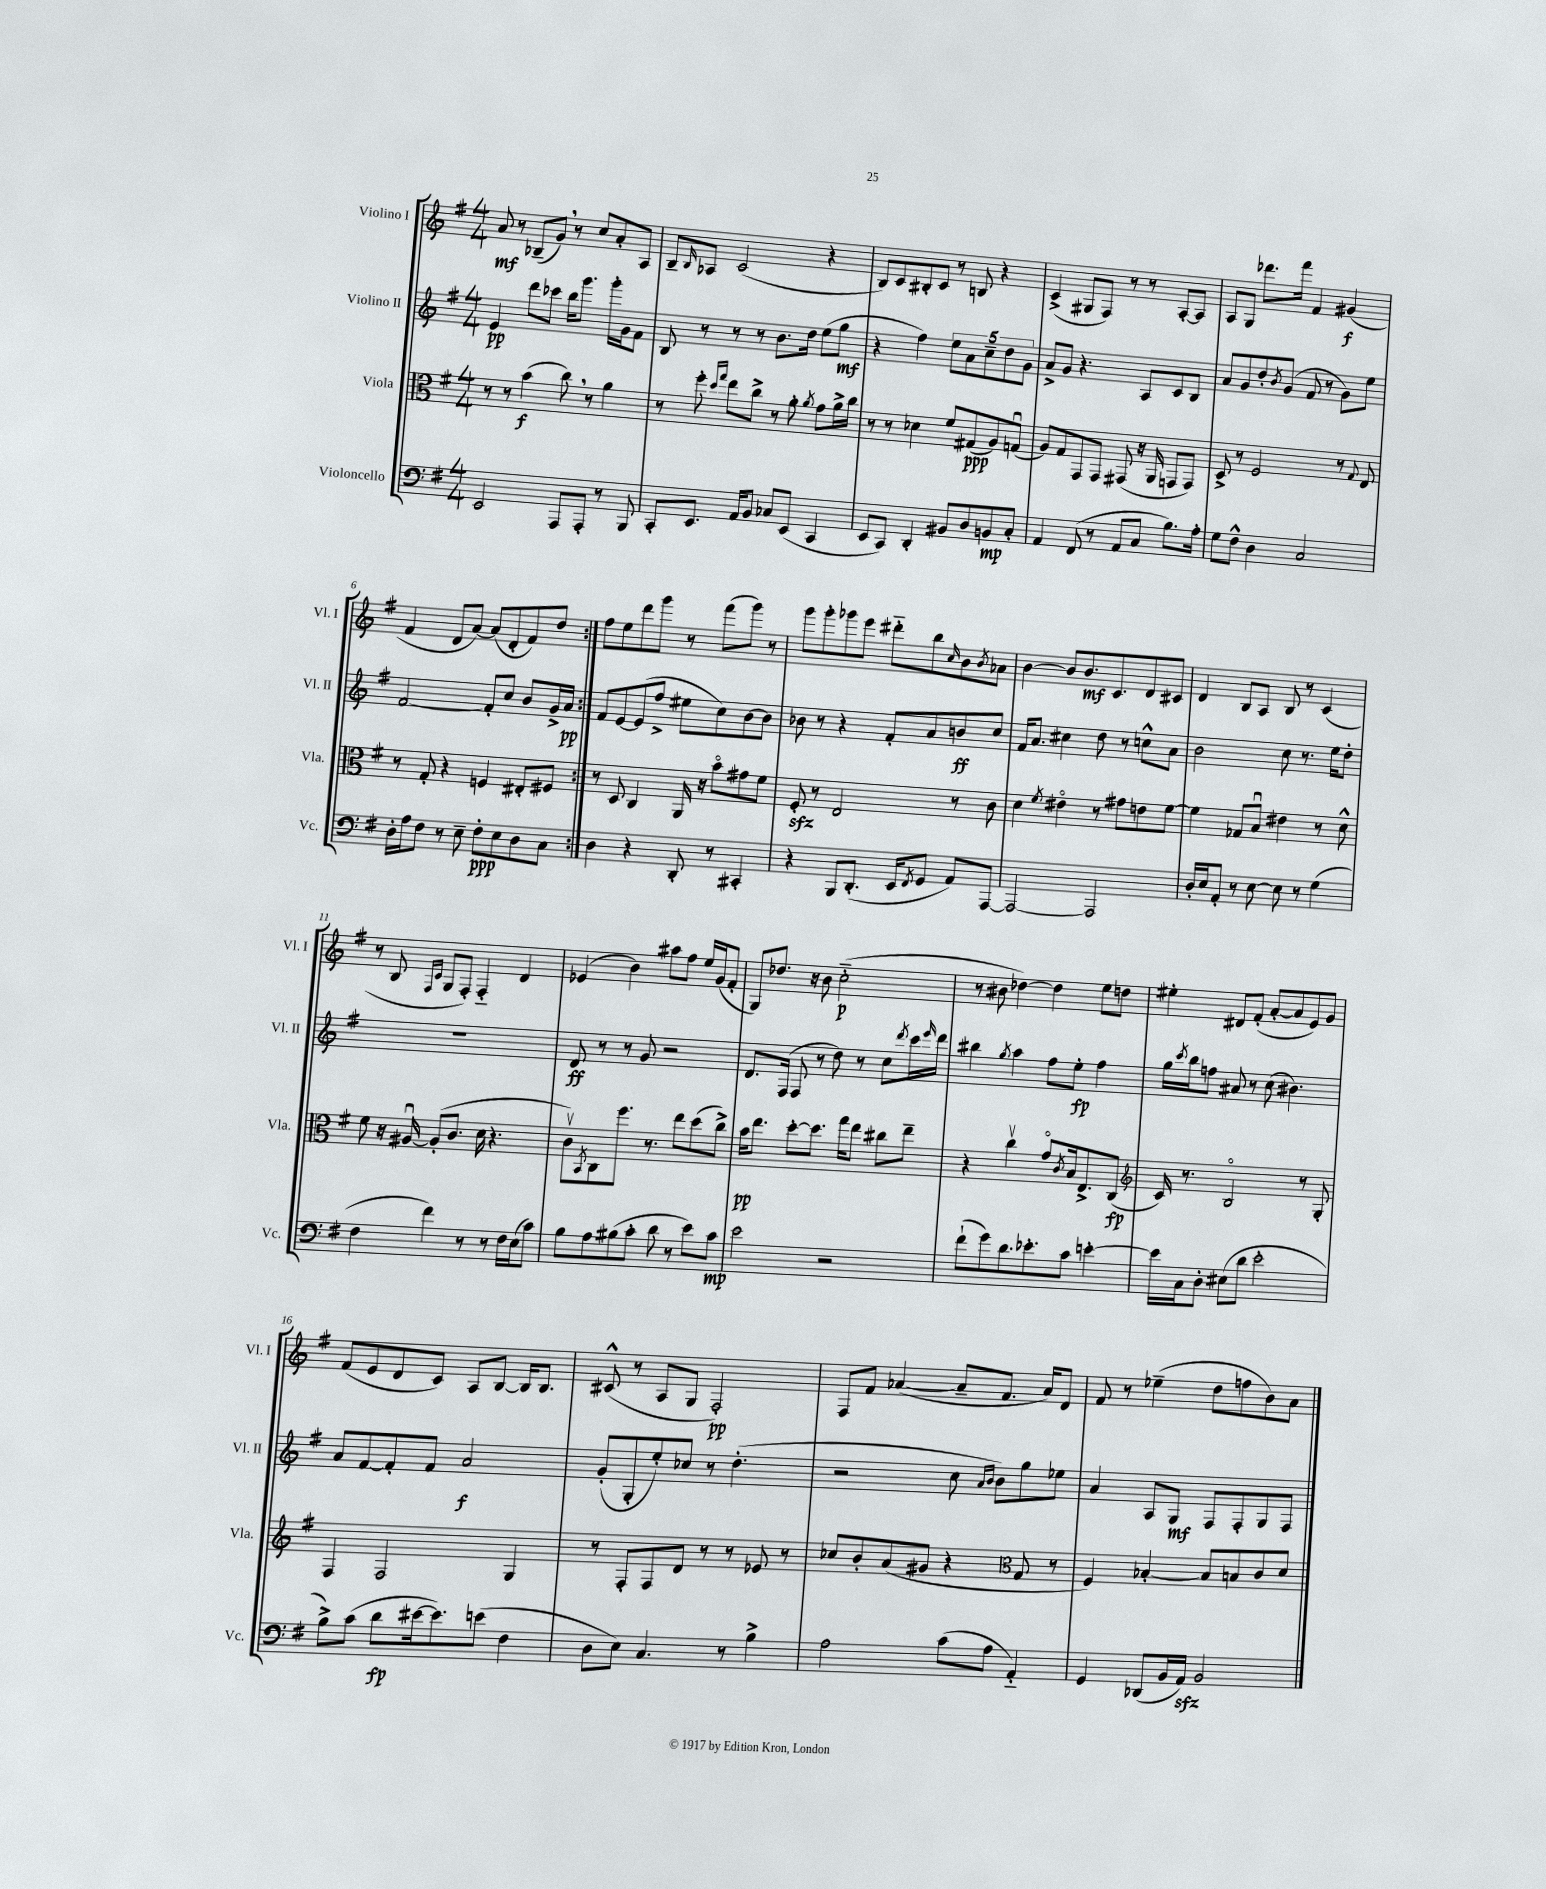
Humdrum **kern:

**kern	**dynam	**kern	**dynam	**kern	**dynam	**kern	**dynam
*part4	*part4	*part3	*part3	*part2	*part2	*part1	*part1
*staff4	*staff4	*staff3	*staff3	*staff2	*staff2	*staff1	*staff1
*I"Violoncello	*	*I"Viola	*	*I"Violino II	*	*I"Violino I	*
*I'Vc.	*	*I'Vla.	*	*I'Vl. II	*	*I'Vl. I	*
*clefF4	*	*clefC3	*	*clefG2	*	*clefG2	*
*k[f#]	*	*k[f#]	*	*k[f#]	*	*k[f#]	*
*M4/4	*	*M4/4	*	*M4/4	*	*M4/4	*
=1	=1	=1	=1	=1	=1	=1	=1
2EE/	.	8r	.	4e/	pp	8a/	mf
.	.	8r	.	.	.	8r	.
.	.	(4b\	f	8ddd\L	.	(8B-X~/L	.
.	.	.	.	8ccc-X\J	.	8g,/J)	.
8AAA/L	.	8cc,\)	.	16bb\KL	.	8r	.
.	.	.	.	8.ggg\J	.	.	.
8AAA'/J	.	8r	.	.	.	8cc/L	.
8r	.	4a\	.	16ggg'\LL	.	8a'/	.
.	.	.	.	16g\J	.	.	.
8BBB/	.	.	.	8f#\J	.	8A/J	.
=2	=2	=2	=2	=2	=2	=2	=2
8CC'/L	.	8r	.	8B/	.	8B~/L	.
.	.	.	.	.	.	16qqB/	.
8.EE/J	.	8ff#'\	.	8r	.	8A-X/J	.
.	.	16qqdd/LL	.	.	.	.	.
.	.	16qqgg/JJ	.	.	.	.	.
.	.	8ee\L	.	8r	.	(2c/	.
16AA/KL	.	.	.	.	.	.	.
8BB/J	.	8cc^\J	.	8r	.	.	.
8C-X/L	.	8r	.	8.b\L	.	.	.
(8EE/J	.	8a'\	.	.	.	.	.
.	.	.	.	16dd\Jk	.	.	.
.	.	8qa/	.	.	.	.	.
4CC/	.	8g\L	.	(8ee\L	.	4r	.
.	.	16a^\L	.	8gg\J	mf	.	.
.	.	16cc\JJ	.	.	.	.	.
=3	=3	=3	=3	=3	=3	=3	=3
8EE/L	.	8r	.	4r	.	8B/L)	.
8CC/J)	.	8r	.	.	.	8c/	.
4DD'/	.	4d-X\	.	4ff#\)	.	8B#X'/	.
.	.	.	.	.	.	8c/J	.
8BB#X/L	.	8f#/L	.	10ee\L	.	8r	.
.	.	.	.	10a\	.	.	.
8D/	.	(8G#X/	ppp	.	.	8Bn/	.
.	.	.	.	10cc~\	.	.	.
8BBn/	mp	8A/)	.	.	.	4r	.
.	.	.	.	10dd\	.	.	.
8C'/J	.	(8Gnu/J	.	.	.	.	.
.	.	.	.	10g\J	.	.	.
=4	=4	=4	=4	=4	=4	=4	=4
4AA/	.	8A/L)	.	8a^/L	.	(4c^/	.
.	.	8G/	.	8g/J	.	.	.
(8FF#/	.	8GG/	.	4.r	.	8G#X/L	.
8r	.	8GG/J	.	.	.	8F#/J)	.
8AA/L	.	(8GG#X/	.	.	.	8r	.
8C/J	.	16r	.	8A/L	.	8r	.
.	.	16AA/	.	.	.	.	.
8.B\L)	.	8GGn/L	.	8c/	.	[8A'/L	.
.	.	8GG/J)	.	8B/J	.	8A/J]	.
16A'\Jk	.	.	.	.	.	.	.
=5	=5	=5	=5	=5	=5	=5	=5
8G\L	.	8D^/	.	8a/L	.	8A/L	.
8F#^^\J	.	8r	.	8g/	.	8G/J	.
4D\	.	2F#/	.	8dd'/	.	8.ddd-X\L	.
.	.	.	.	8qb/	.	.	.
.	.	.	.	(8g/J	.	.	.
.	.	.	.	.	.	16fff#\Jk	.
2C/	.	.	.	8f#/	.	4f#/	.
.	.	.	.	8r	.	.	.
.	.	8r	.	8g\L)	.	(4g#X/	f
.	.	8qqG/	.	.	.	.	.
.	.	8E/	.	8ee\J	.	.	.
!!LO:LB:g=z
=6	=6	=6	=6	=6	=6	=6	=6
16D'\LL	.	8r	.	[2f#/	.	4f#/	.
16A\J	.	.	.	.	.	.	.
8F#\J	.	8G'/	.	.	.	.	.
8r	.	4r	.	.	.	8d/L	.
8E~\	.	.	.	.	.	[8a/J)	.
8F#'\L	ppp	4Fn/	.	8f#'/L]	.	(8a/L]	.
8E\	.	.	.	8cc/J	.	8d'/	.
8D\	.	8E#X'/L	.	8b/L	.	8f#/)	.
8C\J	.	8F#X/J	.	16g^/L	.	8dd/J	.
.	.	.	.	16a/JJ	pp	.	.
=7:|!	=7:|!	=7:|!	=7:|!	=7:|!	=7:|!	=7:|!	=7:|!
4D\	.	8r	.	8f#/L	.	8ff#\L	.
.	.	8D/	.	[8e/	.	8ee\	.
4r	.	4C/	.	(8e/]	.	8ddd\	.
.	.	.	.	8ff#^/J	.	8ggg\J	.
8DD'/	.	16AA/	.	8ee#X\L	.	8r	.
.	.	16r	.	.	.	.	.
8r	.	8b\L	.	8cc\)	.	(8fff#\L	.
4CC#X'/	.	8g#X\	.	[8b\	.	8ggg\J)	.
.	.	8f#\J	.	8b\J]	.	8r	.
=8	=8	=8	=8	=8	=8	=8	=8
4r	.	8F#zz'/	.	8b-X\	.	8ggg\L	.
.	.	8r	.	8r	.	8ggg'\	.
8BBB/L	.	2E/	.	4r	.	8ggg-X\	.
(8.DD'/J	.	.	.	.	.	8eee\J	.
.	.	.	.	8f#'/L	.	8ddd#X\L	.
16EE/KL	.	.	.	.	.	.	.
8qFF#/	.	.	.	.	.	.	.
8GG/J	.	.	.	8a/	.	8bb\	.
.	.	.	.	.	.	16qqcc/	.
8AA/L)	.	8r	.	8bn/	ff	8b\	.
.	.	.	.	.	.	8qb/	.
[8AAA/J	.	8c\	.	8cc/J	.	8a-X\J	.
=9	=9	=9	=9	=9	=9	=9	=9
2AAA/_	.	4d\	.	16f#/KL	.	[4b\	.
.	.	.	.	8.a/J	.	.	.
.	.	8qf#/	.	.	.	.	.
.	.	4e#X\	.	4cc#X\	.	8b/L]	.
.	.	.	.	.	.	8.b/	mf
2AAA/]	.	8r	.	8dd\	.	.	.
.	.	.	.	.	.	8.c/	.
.	.	8g#X\L	.	8r	.	.	.
.	.	8en\	.	8ccn^^\L	.	8d/	.
.	.	[8f#\J	.	8a\J	.	8c#X/J	.
=10	=10	=10	=10	=10	=10	=10	=10
16D'/LL	.	4f#\]	.	2b\	.	4d/	.
16E/J	.	.	.	.	.	.	.
8AA'/J	.	.	.	.	.	.	.
8r	.	8G-X/L	.	.	.	8B/L	.
[8E\	.	8Bu/J	.	.	.	8A/J	.
8E\]	.	4e#X\	.	8cc\	.	8B/	.
8r	.	.	.	8.r	.	8r	.
(4G\	.	8r	.	.	.	(4c/	.
.	.	.	.	16ee\KL	.	.	.
.	.	8d^^\	.	8dd'\J	.	.	.
!!LO:LB:g=z
=11	=11	=11	=11	=11	=11	=11	=11
4F#\	.	8f#\	.	1r	.	8r	.
.	.	16r	.	.	.	8B/	.
.	.	[16A#Xu/	.	.	.	.	.
.	.	.	.	.	.	16qqF#/LL	.
.	.	.	.	.	.	16qqc/JJ	.
4f#\)	.	(8A#'/L]	.	.	.	8G/L	.
.	.	8.c/J	.	.	.	8F#'/J)	.
8r	.	.	.	.	.	4F#/	.
.	.	16d\	.	.	.	.	.
8r	.	4.r	.	.	.	.	.
16F#\LL	.	.	.	.	.	4d/	.
(16E\J	.	.	.	.	.	.	.
8c\J)	.	.	.	.	.	.	.
=12	=12	=12	=12	=12	=12	=12	=12
8B\L	.	8cv\L)	.	8d/	ff	(4e-X/	.
.	.	8qBB/	.	.	.	.	.
8A\	.	8C\	.	8r	.	.	.
(8B#X\	.	8.ff#\J	.	8r	.	4b\)	.
8c'\J	.	.	.	8g/	.	.	.
.	.	8.r	.	.	.	.	.
8d\	.	.	.	2r	.	8aa#X\L	.
8r	.	8ee\L	.	.	.	8ff#\J	.
8e\L)	.	(8dd\	.	.	.	16ee/LL	.
.	.	.	.	.	.	(16g/J	.
8c\J	mp	8cc^\J)	.	.	.	8f#'/J	.
=13	=13	=13	=13	=13	=13	=13	=13
2e\	.	16b\KL	pp	8.d/L	.	8G/L)	.
.	.	8.ee\J	.	.	.	.	.
.	.	.	.	.	.	8.dd-X/J	.
.	.	.	.	(16F#/Jk	.	.	.
.	.	[8dd'\L	.	8F#/	.	.	.
.	.	.	.	.	.	16r	.
.	.	8.dd\J]	.	8r	.	8b\	.
2r	.	.	.	8dd\)	.	(2cc\	p
.	.	16gg\KL	.	.	.	.	.
.	.	8ee\J	.	8r	.	.	.
.	.	8cc#X\L	.	8cc\L	.	.	.
.	.	.	.	8qddd/	.	.	.
.	.	8ee~\J	.	16ccc\L	.	.	.
.	.	.	.	16qqeee/	.	.	.
.	.	.	.	16ddd\JJ	.	.	.
=14	=14	=14	=14	=14	=14	=14	=14
(8f#`\L	.	4r	.	4bb#X\	.	8r	.
8g\)	.	.	.	.	.	8b#X\	.
.	.	.	.	8qgg/	.	.	.
8.d\	.	4ccv\	.	4aa\	.	[4dd-X\)	.
8.e-X'\	.	.	.	.	.	.	.
.	.	8g/L	.	8ff#\L	.	4dd-\]	.
.	.	8qc/	.	.	.	.	.
8c\J	.	16B/k	.	8ee'\J	fp	.	.
.	.	8.E^/	.	.	.	.	.
[4en'\	.	.	.	4ff#\	.	8ee\L	.
.	.	(8C/J	fp	.	.	8ddn\J	.
=15	=15	=15	=15	=15	=15	=15	=15
*	*	*clefG2	*	*	*	*	*
16e\LL]	.	16c/)	.	16gg\LL	.	4ee#X'\	.
.	.	.	.	8qccc/	.	.	.
16C\J	.	8.r	.	16bb\J	.	.	.
8D'\J	.	.	.	8ffn\J	.	.	.
(8E#X\L	.	2B/	.	8a#X/	.	8d#X/L	.
8d\J	.	.	.	8r	.	(8f#'/J	.
2e'\	.	.	.	(8cc\	.	[8a'/L	.
.	.	.	.	4.b#X\)	.	8a/]	.
.	.	8r	.	.	.	8e/)	.
.	.	8G'/	.	.	.	8g/J	.
!!LO:LB:g=z
=16	=16	=16	=16	=16	=16	=16	=16
8B^\L)	.	4F#/	.	8a/L	.	(8f#/L	.
(8c\J	.	.	.	[8f#/	.	8e/	.
8d\L	fp	2F#/	.	8f#'/]	.	8d/	.
[16e#X\k	.	.	.	8f#/J	.	8c/J)	.
8.e#\])	.	.	.	.	.	.	.
.	.	.	.	2a/	f	8A/L	.
(8en\J	.	.	.	.	.	[8B/J	.
4F#\	.	4G/	.	.	.	16B/KL]	.
.	.	.	.	.	.	8.B/J	.
=17	=17	=17	=17	=17	=17	=17	=17
8D\L	.	8r	.	(8g'/L	.	(8c#X^^/	.
8E\J)	.	8F#'/L	.	8G'/	.	8r	.
4.C/	.	8F#/	.	8ee'/)	.	8A/L	.
.	.	8d/J	.	8cc-X/J	.	8G/J	.
.	.	8r	.	8r	.	2F#'/)	pp
8r	.	8r	.	(4.dd'\	.	.	.
4B^\	.	8e-X/	.	.	.	.	.
.	.	8r	.	.	.	.	.
=18	=18	=18	=18	=18	=18	=18	=18
2A\	.	8cc-X/L	.	2r	.	8F#/L	.
.	.	8b'/	.	.	.	8f#/J	.
.	.	(8a/	.	.	.	([4a-X/	.
.	.	8g#X/J	.	.	.	.	.
(8c\L	.	4r	.	8cc\	.	8a-~/L]	.
.	.	.	.	16qqa/LL	.	.	.
.	.	.	.	16qqb/JJ	.	.	.
8A\J	.	.	.	8b\L)	.	8.f#/J	.
*	*	*clefC3	*	*	*	*	*
4AA/)	.	8G/	.	8gg\	.	.	.
.	.	.	.	.	.	16a-/KL)	.
.	.	8r	.	8ee-X\J	.	8d/J	.
=19	=19	=19	=19	=19	=19	=19	=19
4GG/	.	4F#/)	.	4a/	.	8f#/	.
.	.	.	.	.	.	8r	.
(8DD-X/L	.	[4B-X'/	.	8A/L	.	(4ee-X~\	.
16BB/L	.	.	.	8G/J	mf	.	.
16AAzz/JJ)	.	.	.	.	.	.	.
2BB/	.	8B-/L]	.	8F#/L	.	8dd\L	.
.	.	8Bn/	.	8F#'/	.	8ffn\	.
.	.	8c/	.	8G/	.	8b\)	.
.	.	8d/J	.	8F#/J	.	8a\J	.
==	==	==	==	==	==	==	==
*-	*-	*-	*-	*-	*-	*-	*-
